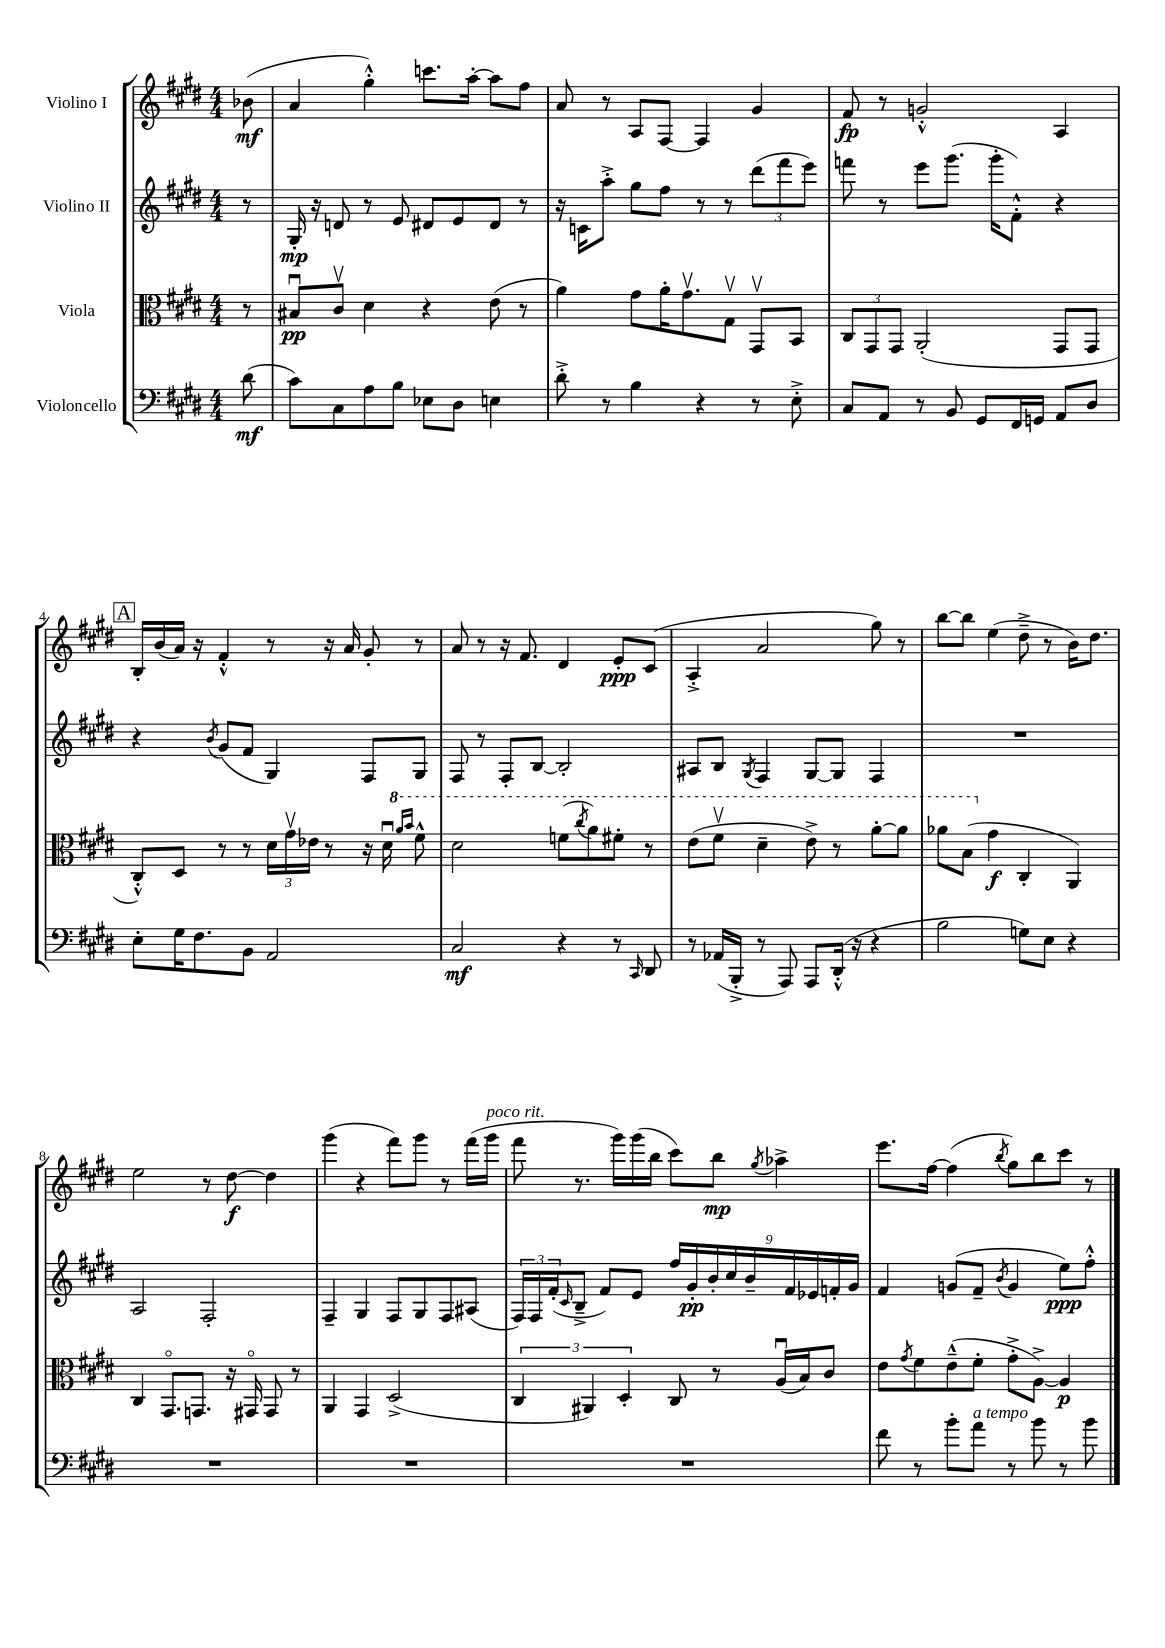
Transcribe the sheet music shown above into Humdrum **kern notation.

**kern	**kern	**kern	**kern
*staff4	*staff3	*staff2	*staff1
*clefF4	*clefC3	*clefG2	*clefG2
*k[f#c#g#d#]	*k[f#c#g#d#]	*k[f#c#g#d#]	*k[f#c#g#d#]
*M4/4	*M4/4	*M4/4	*M4/4
(8d#	8r	8r	(8b-
=	=	=	=
8c#)	8B#u	16G#'	4a
.	.	16r	.
8C#	8c#v	8d	.
8A	4d#	8r	4gg#'^^)
8B	.	8e	.
8E-	4r	8d#	8.ccc
8D#	.	8e	.
.	.	.	[16aa'
4E	(8e	8d#	8aa]
.	8r	8r	8ff#
=	=	=	=
8d#'^	4a)	16r	8a
.	.	16c	.
8r	.	8aa'^	8r
4B	8g#	8gg#	8A
.	16a'	8ff#	[8F#
.	8.g#v	.	.
4r	.	8r	4F#]
.	8G#v	8r	.
8r	8GG#v	(12ddd#	4g#
.	.	12fff#	.
8E'^	8BB	.	.
.	.	12eee)	.
=	=	=	=
8C#	12C#	8fff	8f#
.	12GG#	.	.
8AA	.	8r	8r
.	12GG#	.	.
8r	(2AA'	8eee	2g'^^
8BB	.	(8.ggg#	.
8GG#	.	.	.
.	.	16ggg#'	.
16FF#	.	8f#'^^)	.
16GG	.	.	.
8AA	8GG#	4r	4A
8D#	8GG#	.	.
=	=	=	=
8E'	8C#'^^)	4r	16B'
.	.	.	(16b
16G#	8D#	.	16a)
8.F#	.	.	16r
.	.	8qb	.
.	8r	(8g#	4f#'^^
8BB	8r	8f#	.
2AA	24d#	4G#)	8r
.	24g#v	.	.
.	24e-	.	.
.	8r	.	16r
.	.	.	16a
.	16r	8F#	8g#'
.	16d#u	.	.
.	16qqaa	.	.
.	16qqbb	.	.
.	8ff#^^	8G#	8r
=	=	=	=
2C#	2dd#	8F#	8a
.	.	8r	8r
.	.	8F#'	16r
.	.	.	8.f#
.	.	[8B	.
4r	(8ff	2B']	4d#
.	8qccc#	.	.
.	8aa)	.	.
8r	8ff#'	.	8e'
16qqCC#	.	.	.
8DD#	8r	.	(8c#
=	=	=	=
8r	(8ee	8A#	4A'^
(16AA-	8ff#v	8B	.
16BBB'^	.	.	.
.	.	8qG#	.
8r	4dd#~	4F#	2a
8AAA)	.	.	.
8AAA	8ee^)	[8G#	.
(16DD#'^^	8r	8G#]	.
16r	.	.	.
4r	[8aa'	4F#	8gg#)
.	8aa]	.	8r
=	=	=	=
2B	8aa-	1r	[8bb
.	(8b	.	8bb]
.	4g#	.	(4ee
8G)	4C#'	.	8dd#~^
8E	.	.	8r
4r	4AA)	.	16b)
.	.	.	8.dd#
=	=	=	=
1r	4C#	2A	2ee
.	8.GG#o	.	.
.	8.GG	.	.
.	.	2F#'	8r
.	16r	.	[8dd#
.	16GG#o	.	.
.	8GG#	.	4dd#]
.	8r	.	.
=	=	=	=
1r	4AA	4F#~	(4ggg#
.	4GG#	4G#	4r
.	(2D#^	8F#	8fff#)
.	.	8G#	8ggg#
.	.	8F#	8r
.	.	(8A#	(16fff#
.	.	.	16ggg#
=	=	=	=
1r	6C#	24F#)	8fff#
.	.	24F#	.
.	.	(24f#'	.
.	.	16qqc#	.
.	.	8B~^	8.r
.	6AA#)	.	.
.	.	8f#)	.
.	.	.	16ggg#)
.	6D#'	.	.
.	.	8e	(16ggg#
.	.	.	16bb
.	8C#	18ff#	8ccc#)
.	.	18g#'	.
.	.	18b'	.
.	8r	.	8bb
.	.	18cc#	.
.	.	18b~	.
.	.	.	8qgg#
.	(16Au	.	4aa-^
.	.	18f#	.
.	16B)	.	.
.	.	18e-	.
.	8c#	.	.
.	.	18f'	.
.	.	18g#	.
=	=	=	=
8f#	8e	4f#	8.eee
.	8qg#	.	.
8r	8f#	.	.
.	.	.	[16ff#
8b'	(8e~^^	(8g	(4ff#]
8a	8f#'	8f#~	.
.	.	8qb	8qbb
8r	8g#'^	4g	8gg#)
8b	[8A^)	.	8bb
8r	4A]	8ee)	8ccc#
8b	.	8ff#'^^	8r
==	==	==	==
*-	*-	*-	*-
